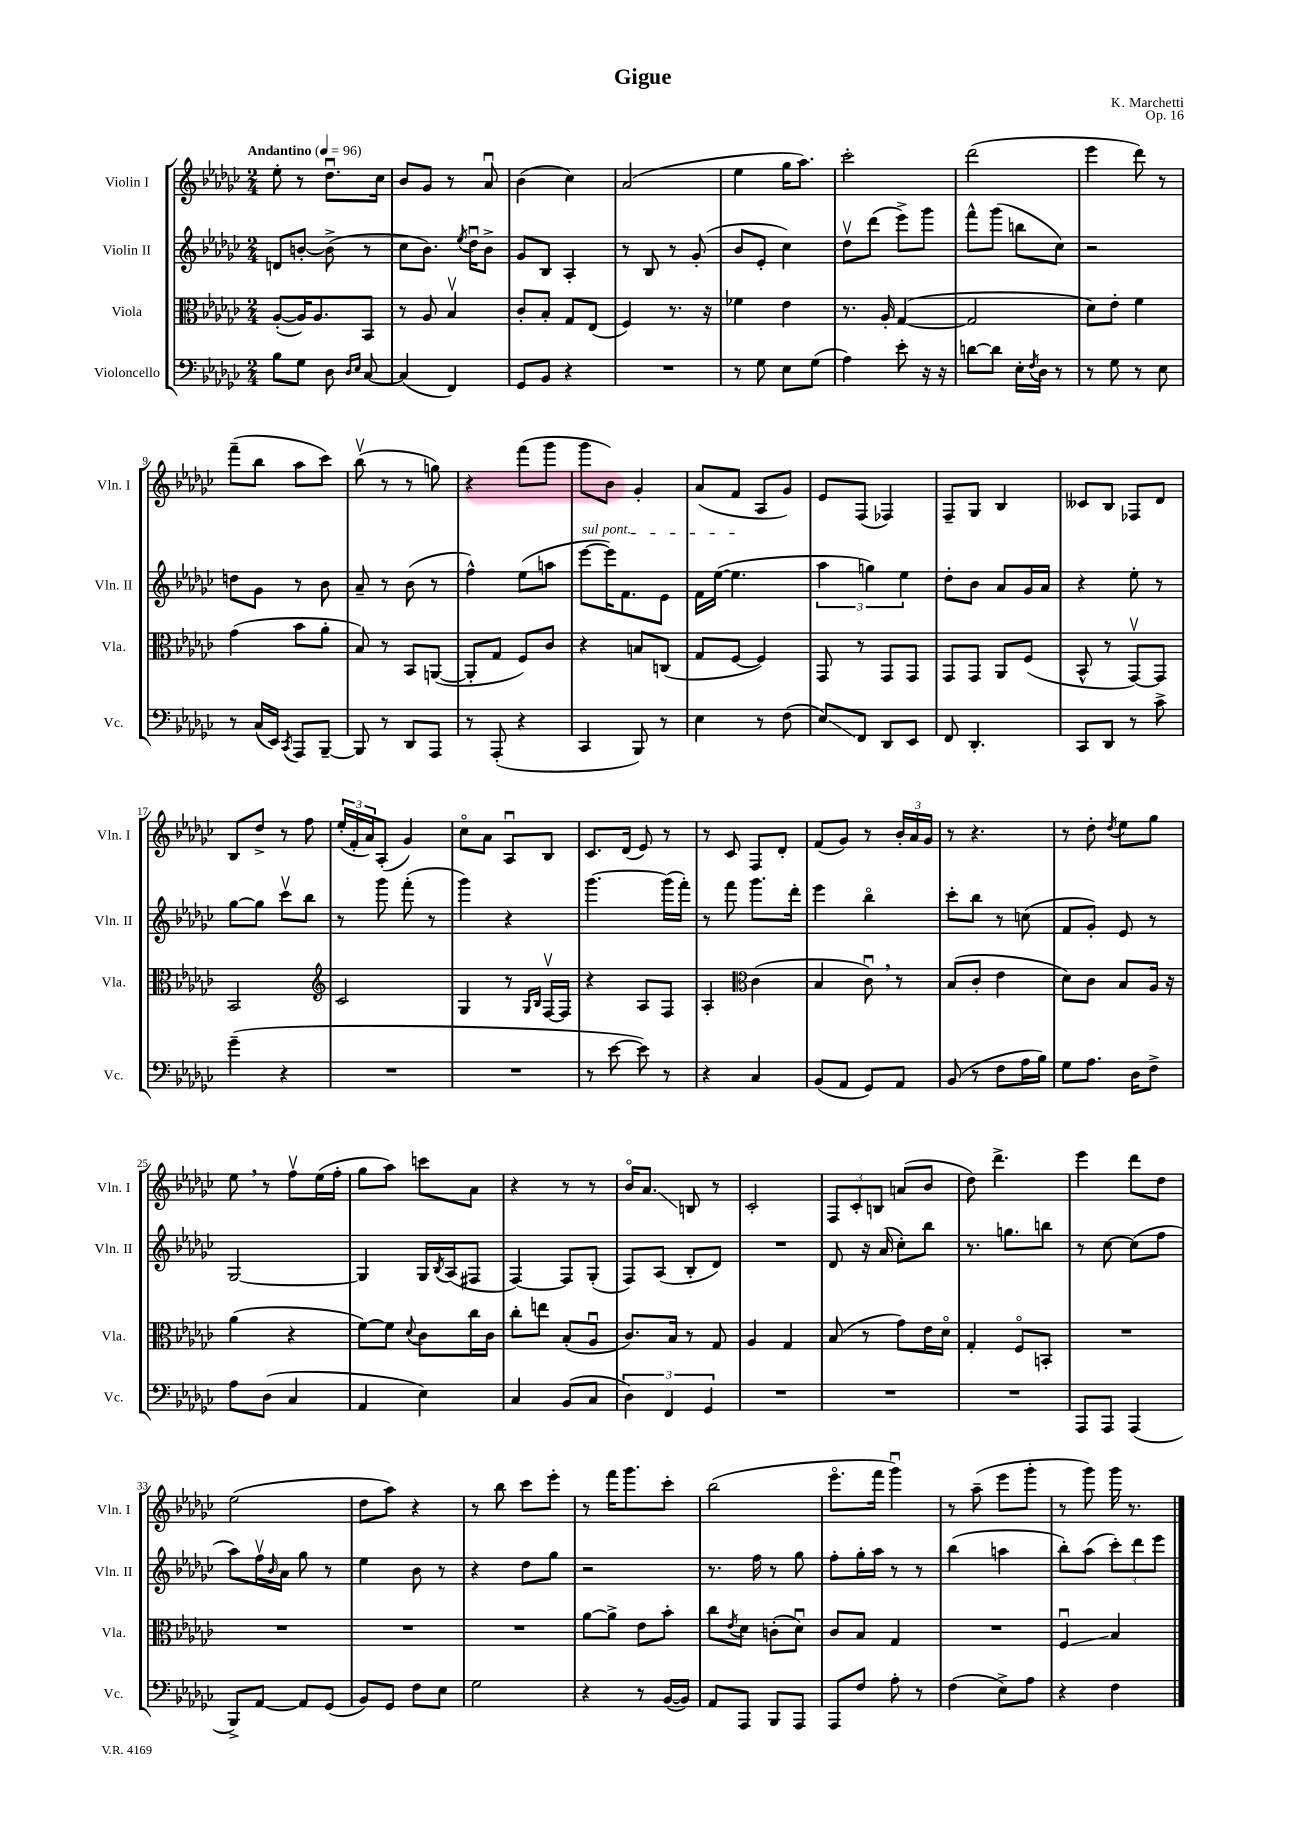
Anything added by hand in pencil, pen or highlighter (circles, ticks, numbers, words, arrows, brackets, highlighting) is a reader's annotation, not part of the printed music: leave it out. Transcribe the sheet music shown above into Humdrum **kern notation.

**kern	**kern	**kern	**kern
*staff4	*staff3	*staff2	*staff1
*clefF4	*clefC3	*clefG2	*clefG2
*k[b-e-a-d-g-c-]	*k[b-e-a-d-g-c-]	*k[b-e-a-d-g-c-]	*k[b-e-a-d-g-c-]
*M2/4	*M2/4	*M2/4	*M2/4
*MM96	*MM96	*MM96	*MM96
8B-	([8A-'	8d	8ee-'
8G-	16A-])	[8b'	8r
.	8.A-	.	.
8D-	.	(8b^]	8.dd-u
16qqD-	.	.	.
16qqE-	.	.	.
[8C-	8BB-	8r	.
.	.	.	16cc-
=	=	=	=
(4C-]	8r	8cc-	8b-
.	8A-	8.b-)	8g-
4FF)	4B-v	.	8r
.	.	8qee-	.
.	.	16dd-u	.
.	.	8b-^	8a-u
=	=	=	=
8GG-	8c-'	8g-	(4b-
8BB-	8B-'	8B-	.
4r	8G-	4A-'	4cc-)
.	(8E-	.	.
=	=	=	=
2r	4F)	8r	(2a-
.	.	8B-	.
.	8.r	8r	.
.	.	(8g-'	.
.	16r	.	.
=	=	=	=
8r	4f-	8b-	4ee-
8G-	.	8e-'	.
8E-	4e-	4cc-)	16gg-
.	.	.	8.aa-)
(8G-	.	.	.
=	=	=	=
4A-)	8.r	8dd-v	2ccc-'
.	.	(8ddd-	.
.	16A-'	.	.
8e-'	([4G-	8eee-^)	.
16r	.	8ggg-	.
16r	.	.	.
=	=	=	=
[8d	2G-]	8fff^^	(2ddd-
8d]	.	(8ggg-	.
16E-'	.	8bb	.
8qF	.	.	.
16D-	.	.	.
8r	.	8cc-)	.
=	=	=	=
8r	8d-)	2r	4eee-
8G-	8e-'	.	.
8r	4f	.	8ddd-)
8E-	.	.	8r
=	=	=	=
8r	(4g-	8dd	(8fff~
(16C-	.	8g-	8bb-
16EE-)	.	.	.
8qCC-	.	.	.
8AAA-	8b-	8r	8aa-
[8BBB-~	8a-'	8b-	8ccc-)
=	=	=	=
8BBB-]	8B-)	8a-~	(8bb-v
8r	8r	8r	8r
8DD-	8BB-	(8b-	8r
8AAA-	([8AA	8r	8gg)
=	=	=	=
8r	8AA']	4ff^^)	4r
(8AAA-'	8G-	.	.
4r	8F)	(8ee-	(8fff
.	8c-	8aa	8ggg-
=	=	=	=
4CC-	4r	[8eee-	8ggg-
.	.	16eee-])	8b-)
.	.	8.f	.
8BBB-)	8B	.	4g-'
8r	(8C	8e-	.
=	=	=	=
4E-	8G-	16f	(8a-
.	.	([16ee-	.
.	[8F	4.ee-]	8f
8r	4F])	.	8A-
(8F	.	.	8g-)
=	=	=	=
8E-)	8GG-	6aa-	8e-
8FF	8r	.	(8F
.	.	6gg)	.
8DD-	8GG-	.	4F-)
.	.	6ee-	.
8EE-	8GG-	.	.
=	=	=	=
8FF	8GG-	8dd-'	8F~
4.DD-'	8GG-	8b-	8G-
.	8AA-	8a-	4B-
.	(8F	16g-	.
.	.	16a-	.
=	=	=	=
8CC-	8BB-^^	4r	8c--
8DD-	8r	.	8B-
8r	[8GG-v)	8ee-'	8F-
8c-^	8GG-]	8r	8d-
=	=	=	=
(4g-~	2BB-	[8gg-	8B-
.	.	8gg-]	8dd-^
4r	.	8ccc-v	8r
.	.	8bb-	8ff
=	=	=	=
*	*clefG2	*	*
2r	2c-	8r	(24ee-'
.	.	.	24f'
.	.	.	24a-)
.	.	8ggg-	(8A-'
.	.	(8fff'	4g-)
.	.	8r	.
=	=	=	=
2r	4G-	4ggg-)	8cc-o
.	.	.	8a-
.	8r	4r	8A-u
.	16qqG-	.	.
.	16qqB-	.	.
.	[16Fv	.	8B-
.	16F]	.	.
=	=	=	=
8r	4r	[4.ggg-	8.c-
[8e-	.	.	.
.	.	.	(16d-
8e-])	8A-	.	8e-)
8r	8F	(16ggg-]	8r
.	.	16fff')	.
=	=	=	=
4r	4A-'	8r	8r
.	.	8fff	8c-
*	*clefC3	*	*
4C-	(4c-	8.ggg-	8F
.	.	.	8d-'
.	.	16ddd-'	.
=	=	=	=
(8BB-	4B-	4eee-	(8f
8AA-	.	.	8g-)
8GG-)	8c-u)	4bb-o	8r
8AA-	8r	.	24b-'
.	.	.	24a-
.	.	.	24g-
=	=	=	=
(8BB-	(8B-	8ccc-'	8r
8r	8c-'	8bb-	4.r
8F	4e-	8r	.
16A-	.	(8cc	.
16B-)	.	.	.
=	=	=	=
8G-	8d-)	8f	8r
8.A-	8c-	8g-')	8dd-'
.	.	.	8qdd-
.	8B-	8e-	8ee-
16D-	.	.	.
8F^	16A-	8r	8gg-
.	16r	.	.
=	=	=	=
8A-	(4a-	[2G-	8ee-
(8D-	.	.	8r
4C-	4r	.	8ffv
.	.	.	(16ee-
.	.	.	16ff'
=	=	=	=
4AA-	[8f)	4G-]	8gg-
.	8f]	.	8aa-)
.	8qqd-	.	.
4E-)	8c-	16G-	8ccc
.	.	8qB-	.
.	.	(16A-	.
.	16cc-	8F#	8a-
.	16c-	.	.
=	=	=	=
4C-	8cc-'	[4F)	4r
.	8ee	.	.
(8BB-	(8B-'	8F]	8r
8C-	8A-u	(8G-'	8r
=	=	=	=
6D-)	8.c-)	8F)	16b-o
.	.	.	8.a-
.	.	(8A-	.
6FF	.	.	.
.	16B-	.	.
.	8r	8B-'	8B
6GG-	.	.	.
.	8G-	8d-)	8r
=	=	=	=
2r	4A-	2r	2c-'
.	4G-	.	.
=	=	=	=
2r	(8B-	8d-	12F
.	.	.	12c-'
.	8r	16r	.
.	.	.	12B
.	.	(16a-	.
.	8g-)	8cc-')	(8a
.	16e-	8bb-	8b-
.	16d-o	.	.
=	=	=	=
2r	4G-'	8.r	8dd-)
.	.	.	4.ddd-^
.	.	8.gg	.
.	8Fo	.	.
.	8BB'	8bb	.
=	=	=	=
8AAA-	2r	8r	4eee-
8AAA-	.	[8cc-	.
(4AAA-	.	(8cc-]	8ddd-
.	.	8ff	8dd-
=	=	=	=
8BBB-^)	2r	8aa-)	(2ee-
[8AA-	.	16ffv	.
.	.	16qqb-	.
.	.	16a-	.
8AA-]	.	8gg-	.
(8GG-	.	8r	.
=	=	=	=
8BB-)	2r	4ee-	8dd-
8GG-	.	.	8aa-)
8F	.	8b-	4r
8E-	.	8r	.
=	=	=	=
2G-	2r	4r	8r
.	.	.	8bb-
.	.	8dd-	8ccc-
.	.	8gg-	8eee-'
=	=	=	=
4r	[8a-	2r	8r
.	8a-^]	.	16fff
.	.	.	8.ggg-
8r	8e-	.	.
([16BB-	8b-'	.	8ccc-'
16BB-])	.	.	.
=	=	=	=
8AA-	8cc-	8.r	(2bb-
.	8qe-	.	.
8AAA-	8d-	.	.
.	.	16ff	.
8BBB-	(8c'	8r	.
8AAA-	8d-u)	8gg-	.
=	=	=	=
8AAA-	8c-	8ff'	8.eee-o
8F	8B-	16gg-'	.
.	.	16aa-	16fff
8A-'	4G-	8r	4ggg-u)
8r	.	8r	.
=	=	=	=
(4F	2r	(4bb-	8r
.	.	.	(8aa-~
8E-^)	.	4aa	8eee-
8A-	.	.	8ggg-'
=	=	=	=
4r	4Fu	8bb-')	8r
.	.	(8aa-	8ggg-)
4F	4B-	12ccc-')	16ggg-
.	.	.	8.r
.	.	12ddd-	.
.	.	12eee-	.
==	==	==	==
*-	*-	*-	*-
